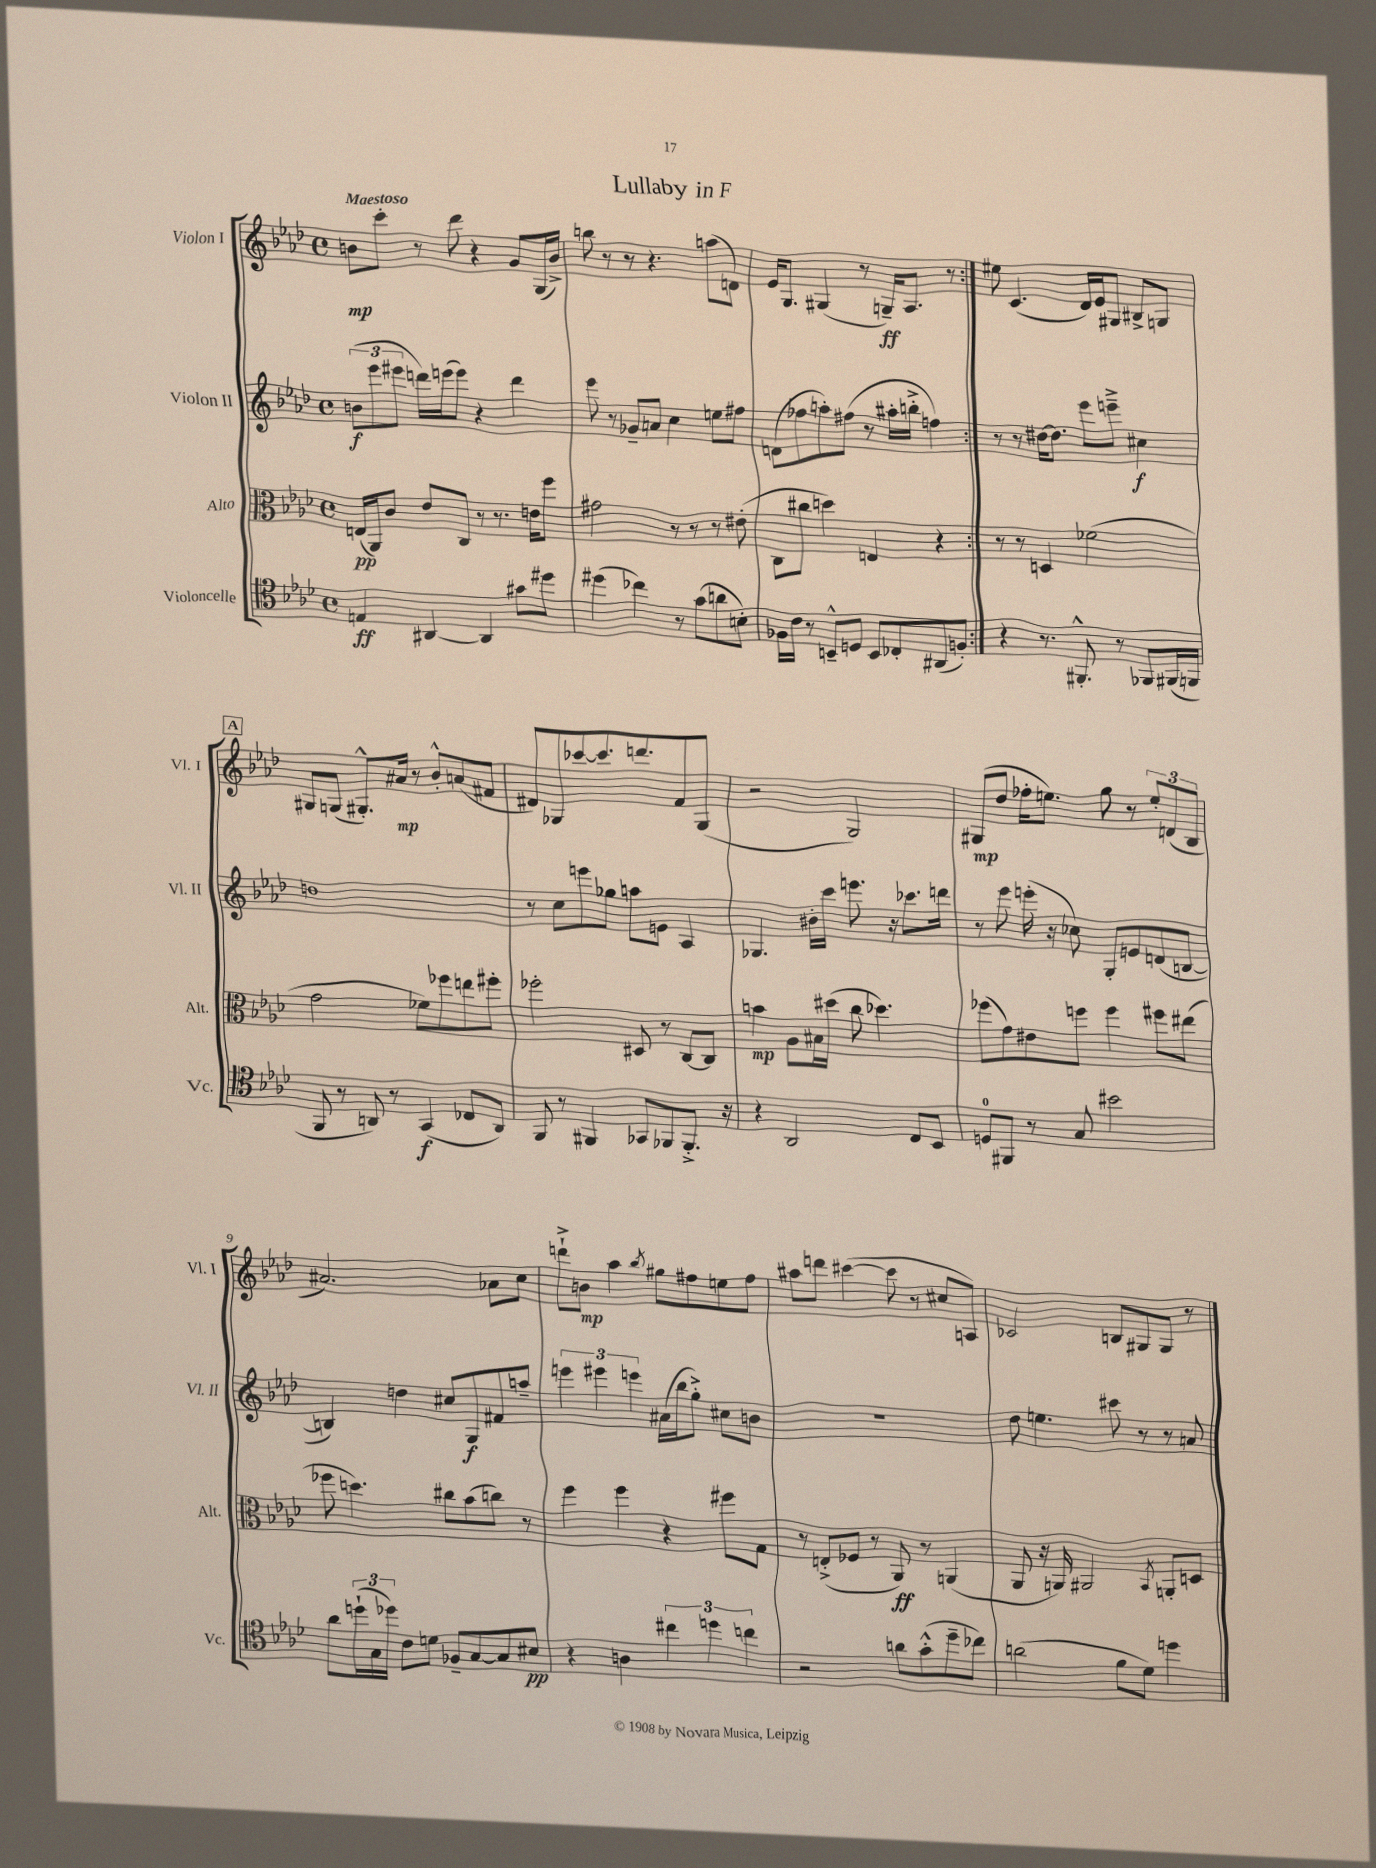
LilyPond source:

\header { title = "Lullaby in F" }
<<
\new StaffGroup <<
\new Staff = "s0" \with { instrumentName = "Violon I" shortInstrumentName = "Vl. I" } {
    \clef treble \key aes \major \defaultTimeSignature \time 4/4 \tempo "Maestoso"
    \repeat volta 2 { b'8\mp c'''8-. r8 des'''8 r4 g'8 g16( b'16->) |
    b''8 r8 r8 r4. a''8( d'8) |
    ees'16 g8. gis4( r8 g16--\ff) aes8. r8 | }
    eis''8 c'4.( des'16) ees'16 gis8 bis8-> g8 |
    \mark \markup { \box "A" } gis8 g8( gis8.-.-^) ais'16\mp r8 bes'8-.-^ a'8( fis'8 |
    dis'8) ges8 ces'''8~ ces'''8. d'''8. f'8 ges8( |
    r2 g2) |
    gis8\mp( des''8 fes''16-. e''8.) g''8 r8 \tuplet 3/2 { e''8-. d'8( bes8 } |
    ais'2.) aes'8 c''8 |
    d'''8-!-> b'8\mp aes''4 \acciaccatura { bes''8 } gis''8 fis''8 e''8 fis''8 |
    ais''8 d'''8 cis'''4~( cis'''8 r8 cis''8 a8) |
    ces'2 b8 gis8 gis8 r8 \bar "|." |
}
\new Staff = "s1" \with { instrumentName = "Violon II" shortInstrumentName = "Vl. II" } {
    \clef treble \key aes \major \defaultTimeSignature \time 4/4
    \repeat volta 2 { \tuplet 3/2 { b'8\f( ees'''8 eis'''8 } d'''16) e'''16( e'''8) r4 d'''4 |
    ees'''8 r8 ges'8-- a'8 c''4 e''8 fis''8 |
    d'8( fes''8 a''8-.) fis''8( r8 ais''16-. b''16-.-> f''4) | }
    r8 r8 dis''16~ dis''8. ees'''8 e'''8---> cis''4\f |
    \mark \markup { \box "A" } d''1 |
    r8 c''8 e'''8 ges''8 a''8 e'8 aes4 |
    ges4. bis'16-. c'''16 e'''8. r16 ces'''8. d'''16 |
    r8 ees'''8 e'''16-.( r16 ces''8) g8-. e'8 d'8( b8~ |
    b4) d''4 cis''8 g8\f fis'8 a''8-- |
    \tuplet 3/2 { e'''4 eis'''4 e'''4 } ais'16( bes''16 g''8-.->) cis''8 b'8 |
    R1 |
    des''8 e''4. cis'''8 r8 r8 a'8 \bar "|." |
}
\new Staff = "s2" \with { instrumentName = "Alto" shortInstrumentName = "Alt." } {
    \clef alto \key aes \major \defaultTimeSignature \time 4/4
    \repeat volta 2 { e16\pp( aes,16) c'8 ees'8 c8 r8 r8. e'16 f''8 |
    gis'2 r8 r8 r8 eis'8-.( |
    c8 cis''8 d''4) e4 r4 | }
    r8 r8 d4 fes'2( |
    \mark \markup { \box "A" } g'2 fes'8) fes''8 e''8 fis''8-. |
    fes''2-. dis8 r8 c8~ c8 |
    b'4\mp aes8 bis16 dis''16( c''8 des''4.) |
    fes''8( g'8) eis'8 f''8 f''4 fis''8 eis''8( |
    fes''8 d''4.) cis''8 bes'8( c''8) r8 |
    f''4 f''4 r4 fis''8 g8 |
    r8 e8-.->( fes8 r8 aes,8\ff) r8 a,4( |
    aes,8 r16 a,16) ais,2 \acciaccatura { bes,8 } a,8-. d8 \bar "|." |
}
\new Staff = "s3" \with { instrumentName = "Violoncelle" shortInstrumentName = "Vc." } {
    \clef tenor \key aes \major \defaultTimeSignature \time 4/4
    \repeat volta 2 { e4\ff ais,4~ ais,4 gis'8 dis''8 |
    dis''4( ces''4) r8 g'8( a'8 b8-.) |
    fes16 c'16 r8 b,8---^ d8 b,8 ces8-. ais,8( f8-.) | }
    r4 r8. fis,8.-.-^ r8 fes,8 fis,16( f,16 |
    \mark \markup { \box "A" } f,8 r8 a,8) r8 g,4\f( ces8 a,8) |
    f,8 r8 fis,4 ges,8 fes,8 fes,8.-.-> r16 |
    r4 aes,2 c8 bes,8 |
    d8-0 fis,8 r8 g8 bis'2 |
    aes'8 \tuplet 3/2 { d''16-!( g16 des''16) } c'8 d'8 fes8-- g8~ g8 bis8\pp |
    r4 a4 \tuplet 3/2 { cis''4 d''4 c''4 } |
    r2 a'8 g'8-.-^( des''8-- ces''8) |
    a'2( f'8 des'8) d''4 \bar "|." |
}
>>
>>
